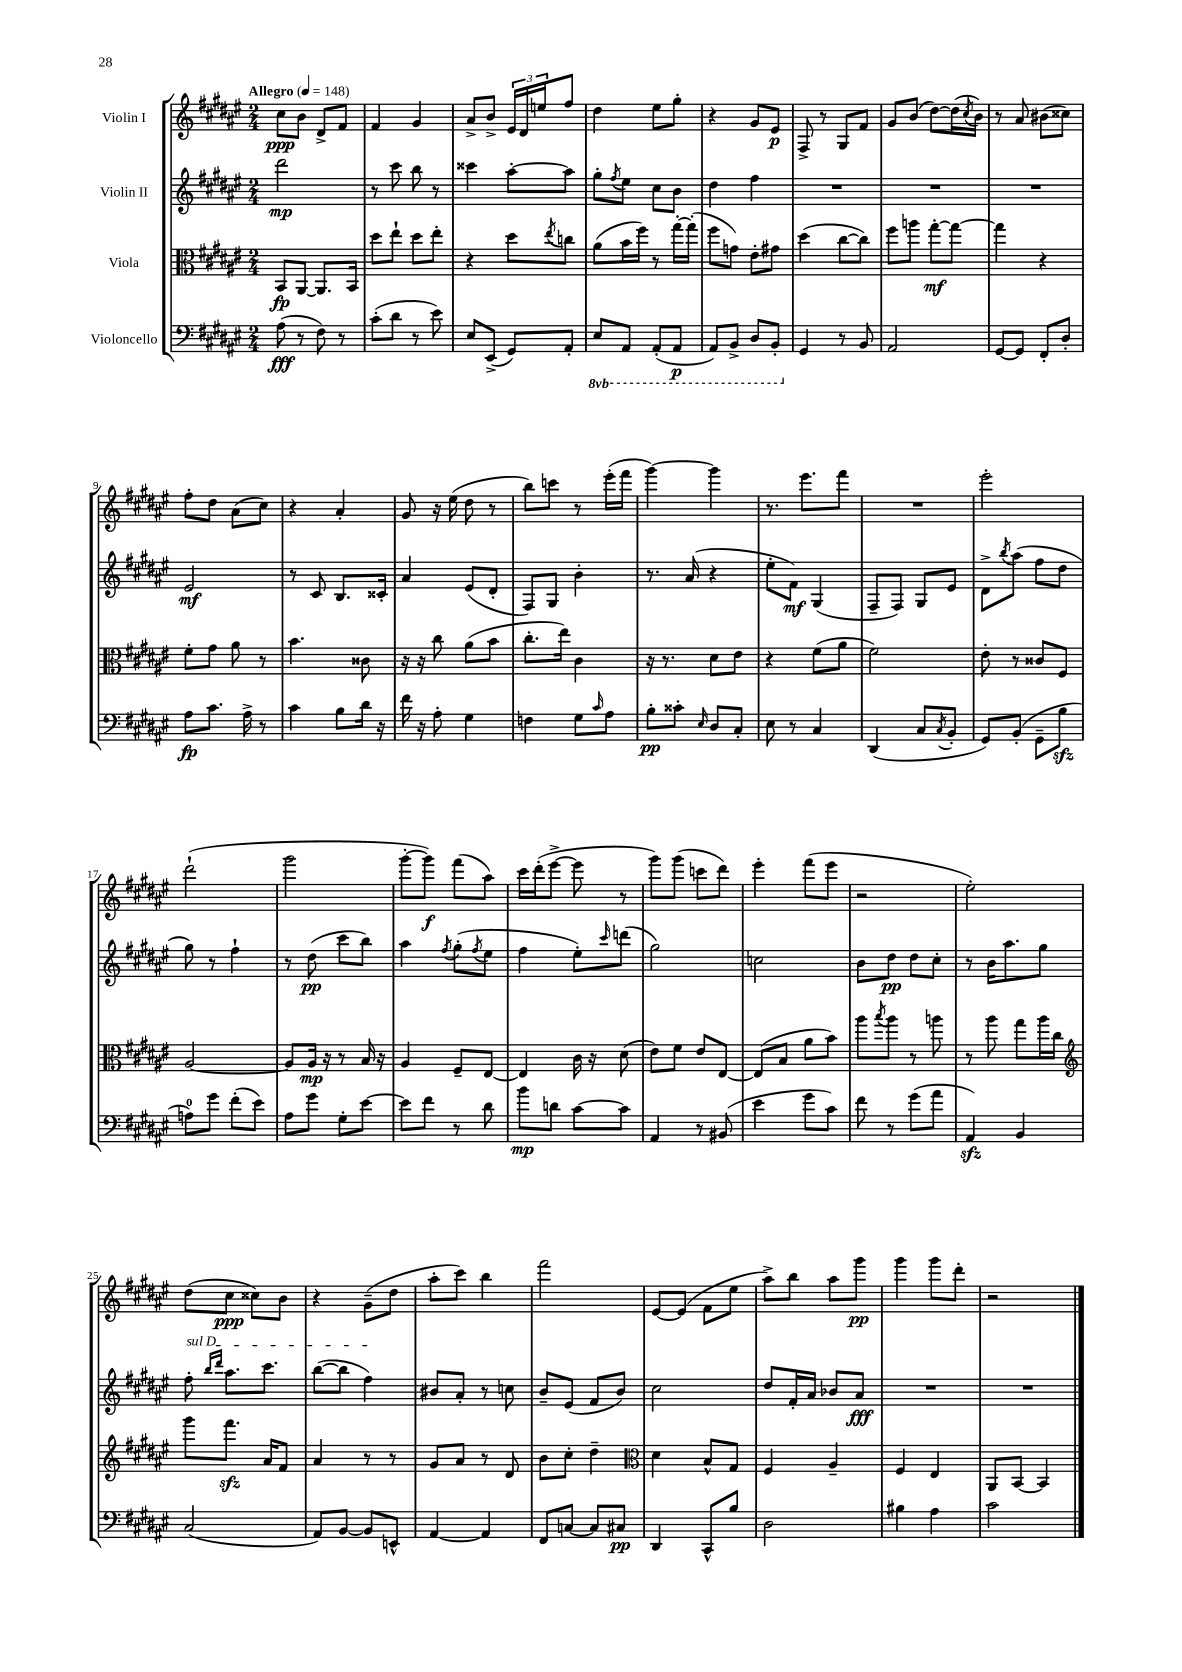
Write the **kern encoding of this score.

**kern	**kern	**kern	**kern
*staff4	*staff3	*staff2	*staff1
*clefF4	*clefC3	*clefG2	*clefG2
*k[f#c#g#d#a#e#]	*k[f#c#g#d#a#e#]	*k[f#c#g#d#a#e#]	*k[f#c#g#d#a#e#]
*M2/4	*M2/4	*M2/4	*M2/4
*MM148	*MM148	*MM148	*MM148
(8A#	8BB	2ddd#	8cc#
8r	[8AA#	.	8b
8F#)	8.AA#]	.	8d#^
8r	.	.	8f#
.	16BB	.	.
=	=	=	=
(8c#'	8dd#	8r	4f#
8d#	8ee#`	8ccc#	.
8r	8dd#	8bb	4g#
8e#)	8ee#'	8r	.
=	=	=	=
8E#	4r	4ccc##	8a#^
(8EE#^	.	.	8b^
8GG#)	8dd#	[8aa#'	24e#
.	.	.	24d#
.	.	.	24ee
.	8qee#	.	.
8AA#'	8cc	8aa#]	8ff#
=	=	=	=
8EE#	(8a#	8gg#'	4dd#
.	.	8qff#	.
8AAA#	16b	8ee#	.
.	16ff#)	.	.
(8AAA#'	8r	8cc#	8ee#
8AAA#	[16gg#'	8b	8gg#'
.	(16gg#']	.	.
=	=	=	=
8AAA#)	8ff#	4dd#	4r
8BBB^	8g)	.	.
8DD#	8e#'	4ff#	8g#
8BBB'	8g#	.	8e#
=	=	=	=
4GG#	(4dd#	2r	8F#^
.	.	.	8r
8r	[8cc#	.	8G#
8BB	8cc#])	.	8f#
=	=	=	=
2AA#	8ff#	2r	8g#
.	8aa	.	(8b
.	[8gg#'	.	[8dd#)
.	8gg#_	.	(16dd#]
.	.	.	8qcc#
.	.	.	16b)
=	=	=	=
[8GG#	4gg#]	2r	8r
8GG#]	.	.	8a#
8FF#'	4r	.	(8b#
8D#'	.	.	8cc##)
=	=	=	=
8A#	8f#'	2e#	8ff#'
8.c#	8g#	.	8dd#
.	8a#	.	(8a#
16A#^	.	.	.
8r	8r	.	8cc#)
=	=	=	=
4c#	4.b	8r	4r
.	.	8c#	.
8B	.	8.B	4a#'
16d#	8c##	.	.
16r	.	16c##'	.
=	=	=	=
16f#	16r	4a#	8g#
16r	16r	.	.
8A#'	8cc#	.	16r
.	.	.	(16ee#
4G#	(8a#	(8e#	8dd#
.	8b	8d#'	8r
=	=	=	=
4F	8.cc#'	8F#)	8bb)
.	.	8G#	8ccc
.	16ee#)	.	.
8G#	4c#	4b'	8r
16qqc#	.	.	.
8A#	.	.	(16eee#'
.	.	.	16fff#
=	=	=	=
8B'	16r	8.r	[4ggg#)
.	8.r	.	.
8c##'	.	.	.
.	.	(16a#	.
16qqE#	.	.	.
8D#	8d#	4r	4ggg#]
8C#'	8e#	.	.
=	=	=	=
8E#	4r	8ee#'	8.r
8r	.	8f#)	.
.	.	.	8.eee#
4C#	(8f#	(4G#	.
.	8a#	.	8fff#
=	=	=	=
(4DD#	2f#)	8F#~	2r
.	.	8F#)	.
8C#	.	8G#	.
8qC#	.	.	.
8BB'	.	8e#	.
=	=	=	=
8GG#)	8e#'	8d#^	2eee#'
.	.	8qbb	.
(8BB'	8r	(8aa#	.
8GG#~	8c##	8ff#	.
8B	8F#	8dd#	.
=	=	=	=
8A)	[2A#	8gg#)	(2ddd#`
8g#	.	8r	.
(8f#'	.	4ff#`	.
8e#)	.	.	.
=	=	=	=
8A#	8A#]	8r	2ggg#
8g#	16A#	(8dd#	.
.	16r	.	.
8G#'	8r	8ccc#	.
[8e#	16B	8bb)	.
.	16r	.	.
=	=	=	=
8e#]	4A#	4aa#	[8ggg#'
8f#	.	.	8ggg#])
.	.	8qff#	.
8r	8F#~	(8gg#'	(8fff#
.	.	8qff#	.
8d#	[8E#	8ee#	8aa#)
=	=	=	=
8b	4E#]	4ff#	16ccc#
.	.	.	(16ddd#'
8d	.	.	[8eee#^
[8c#	16c#	8ee#')	8eee#]
.	16r	.	.
.	.	16qqccc#	.
8c#]	(8d#	(8ddd	8r
=	=	=	=
4AA#	8e#)	2gg#)	8ggg#)
.	8f#	.	(8ggg#
8r	8e#	.	8ccc
(8BB#	[8E#	.	8ddd#)
=	=	=	=
4e#	(8E#]	2cc	4eee#'
.	8B	.	.
8g#	8a#	.	(8fff#
8c#)	8b)	.	8eee#
=	=	=	=
8f#	8aa#	8b	2r
.	8qbb	.	.
8r	8aa#	8dd#	.
(8g#	8r	8dd#	.
8a#	8aa	8cc#'	.
=	=	=	=
4AA#)	8r	8r	2ee#')
.	8aa#	16b	.
.	.	8.aa#	.
4BB	8gg#	.	.
.	16aa#	8gg#	.
.	16cc#	.	.
=	=	=	=
*	*clefG2	*	*
(2C#	8ggg#	8ff#'	(8dd#
.	.	16qqbb	.
.	.	16qqddd#	.
.	8.fff#	8.aa#	8cc#
.	.	.	8cc##)
.	16a#	8.ccc#	.
.	8f#	.	8b
=	=	=	=
8AA#)	4a#	([8bb	4r
[8BB	.	8bb]	.
8BB]	8r	4ff#)	(8g#~
8EE^^	8r	.	8dd#
=	=	=	=
[4AA#	8g#	8b#	8aa#'
.	8a#	8a#'	8ccc#)
4AA#]	8r	8r	4bb
.	8d#	8cc	.
=	=	=	=
8FF#	8b	8b~	2fff#
[8C	8cc#'	(8e#	.
8C]	4dd#~	8f#	.
8C#	.	8b)	.
=	=	=	=
*	*clefC3	*	*
4DD#	4d#	2cc#	[8e#
.	.	.	(8e#]
8CC#^^	8B^^	.	8f#
8B	8G#	.	8ee#
=	=	=	=
2D#	4F#	8dd#	8aa#^)
.	.	16f#'	8bb
.	.	16a#	.
.	4A#~	8b-	8aa#
.	.	8a#	8ggg#
=	=	=	=
4B#	4F#	2r	4ggg#
4A#	4E#	.	8ggg#
.	.	.	8ddd#'
=	=	=	=
2c#	8AA#	2r	2r
.	[8BB	.	.
.	4BB]	.	.
==	==	==	==
*-	*-	*-	*-
